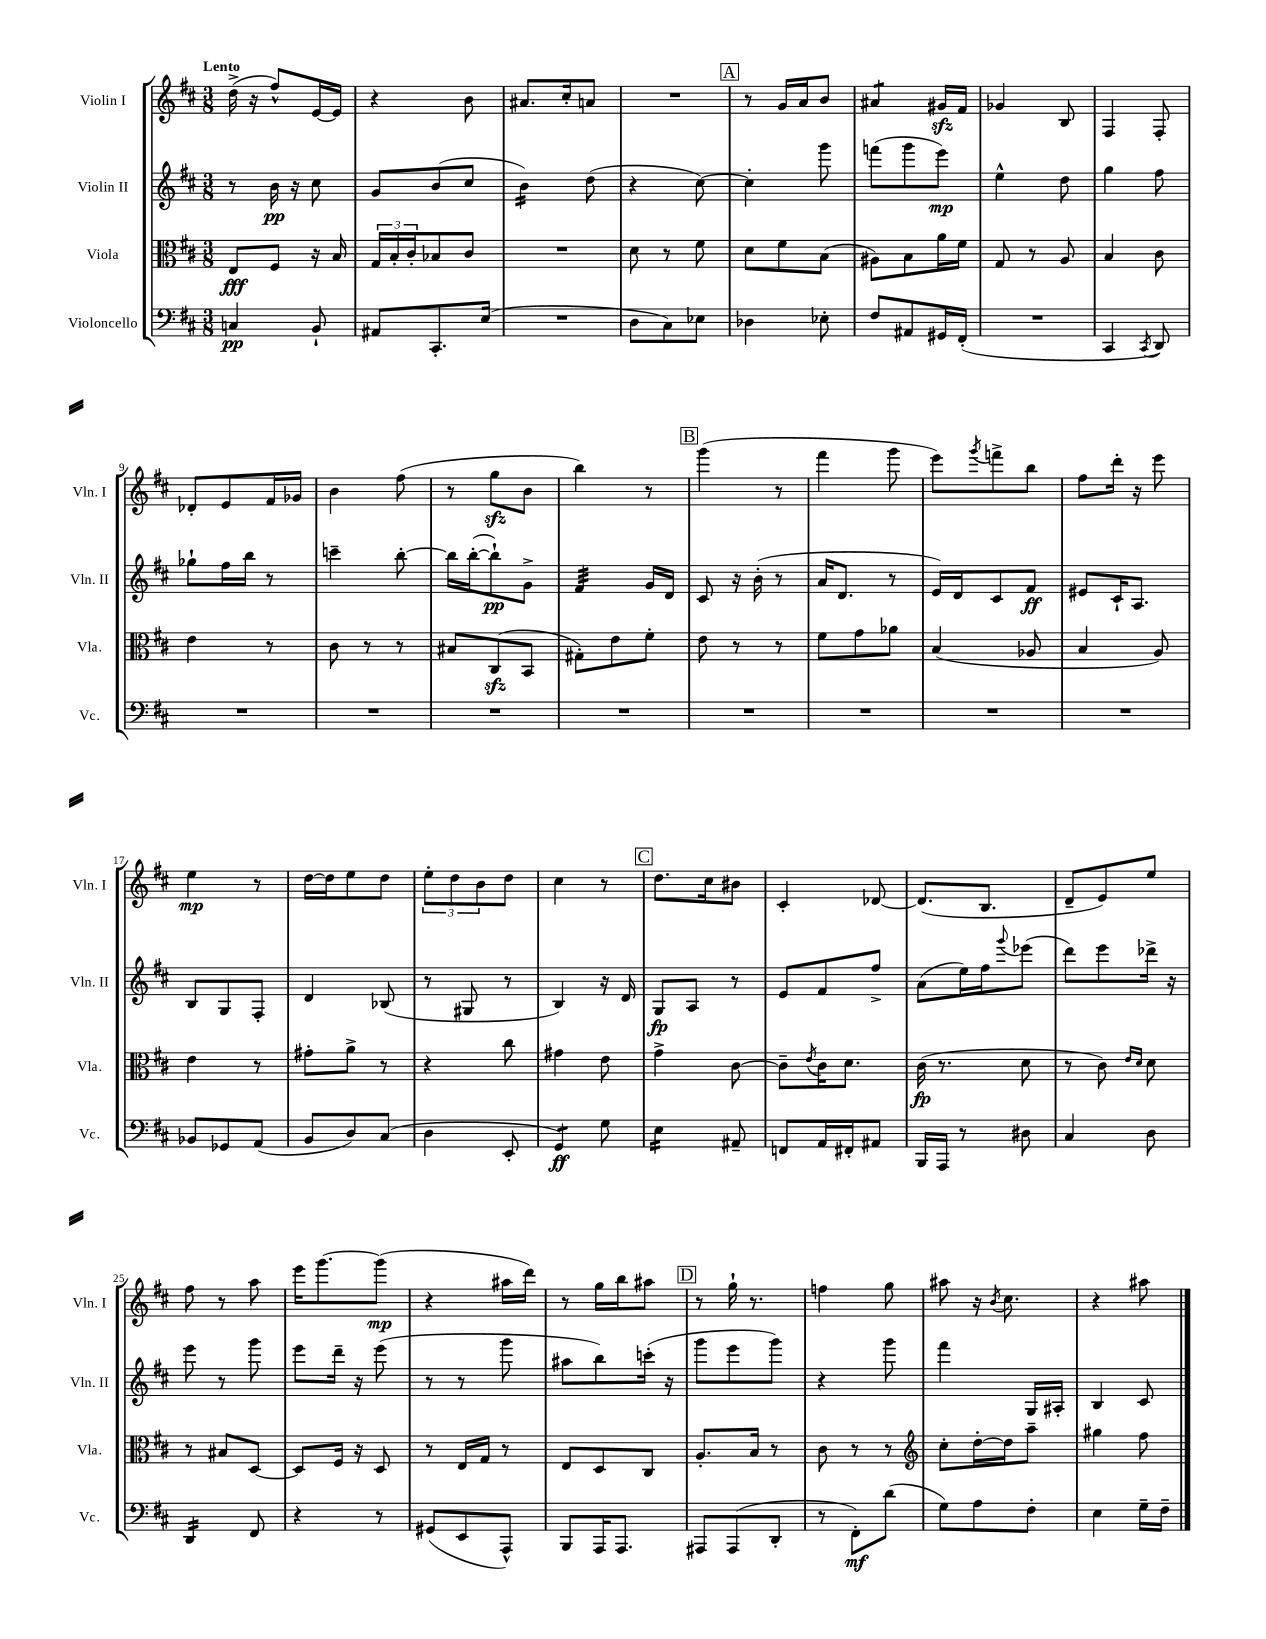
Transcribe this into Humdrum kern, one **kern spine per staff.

**kern	**kern	**kern	**kern
*staff4	*staff3	*staff2	*staff1
*clefF4	*clefC3	*clefG2	*clefG2
*k[f#c#]	*k[f#c#]	*k[f#c#]	*k[f#c#]
*M3/8	*M3/8	*M3/8	*M3/8
4C/	8E/L	8r	(16dd^\
.	.	.	16r
.	8F#/J	16b\	8ff#^^/L)
.	.	16r	.
8BB`/	16r	8cc#\	[16e/L
.	16B/	.	16e/]JJ
=	=	=	=
8AA#/L	24G/LL	8g/L	4r
.	24B'/	.	.
.	24c#'/J	.	.
8.CC#'/	8B-/	(8b/	.
.	8c#/J	8cc#/J	8b\
(16E/Jk	.	.	.
=	=	=	=
4.r	4.r	4b\)	8.a#/L
.	.	.	16cc#'/k
.	.	(8dd\	8a/J
=	=	=	=
8D\L	8d\	4r	4.r
8C#\)	8r	.	.
8E-\J	8f#\	[8cc#\)	.
=	=	=	=
4D-\	8d\L	4cc#'\]	8r
.	8f#\	.	16g/LL
.	.	.	16a/J
8E-'\	(8B\J	8ggg\	8b/J
=	=	=	=
8F#/L	8A#\L)	(8fff\L	4a#/
8AA#/	8B\	8ggg\	.
16GG#/L	16a\L	8eee\J)	16g#/LL
(16FF#'/JJ	16f#\JJ	.	16f#/JJ
=	=	=	=
4.r	8G/	4ee^^\	4g-/
.	8r	.	.
.	8A/	8dd\	8B/
=	=	=	=
4CC#/	4B/	4gg\	4F#/
8qCC#/	.	.	.
8DD/)	8c#\	8ff#\	8F#'/
=	=	=	=
4.r	4e\	8gg-`\L	8d-'/L
.	.	16ff#\L	8e/
.	.	16bb\JJ	.
.	8r	8r	16f#/L
.	.	.	16g-/JJ
=	=	=	=
4.r	8c#\	4ccc~\	4b\
.	8r	.	.
.	8r	[8bb'\	(8ff#\
=	=	=	=
4.r	8B#/L	16bb\]LL	8r
.	.	([16bb'\J	.
.	(8C#/	8bb`\])	8gg\L
.	8BB/J	8g^\J	8b\J
=	=	=	=
4.r	8G#'\L)	4f#/	4bb\)
.	8e\	.	.
.	8f#'\J	16g/LL	8r
.	.	16d/JJ	.
=	=	=	=
4.r	8e\	8c#/	(4ggg\
.	8r	16r	.
.	.	(16b'\	.
.	8r	8r	8r
=	=	=	=
4.r	8f#\L	16a/LK	4fff#\
.	.	8.d/J	.
.	8g\	.	.
.	8a-\J	8r	8ggg\
=	=	=	=
4.r	(4B/	16e/LL)	8eee\L)
.	.	16d/J	.
.	.	.	8qggg/
.	.	8c#/	8fff^\
.	8A-/	8f#/J	8bb\J
=	=	=	=
4.r	4B/	8e#/L	8ff#\L
.	.	16c#`/K	16ddd'\Jk
.	.	8.A/J	16r
.	8A/)	.	8eee\
=	=	=	=
8BB-/L	4e\	8B/L	4ee\
8GG-/	.	8G/	.
(8AA/J	8r	8F#'/J	8r
=	=	=	=
8BB/L	8g#'\L	4d/	[16dd\LL
.	.	.	16dd\]J
8D/)	8a^\J	.	8ee\
(8C#/J	8r	(8B-/	8dd\J
=	=	=	=
4D\	4r	8r	12ee'\L
.	.	.	12dd\
.	.	8G#/	.
.	.	.	12b\
8EE'/	8cc#\	8r	8dd\J
=	=	=	=
4GG/)	4g#\	4B/)	4cc#\
8G\	8e\	16r	8r
.	.	16d/	.
=	=	=	=
4E\	4g^\	8G/L	8.dd\L
.	.	8A/J	.
.	.	.	16cc#\k
8AA#~/	[8c#\	8r	8b#\J
=	=	=	=
8FF/L	8c#~\]L	8e/L	4c#'/
.	8qe/	.	.
16AA/L	16c#\K	8f#/	.
16FF#'/J	8.d\J	.	.
8AA#/J	.	8ff#^/J	[8d-/
=	=	=	=
16BBB/LL	(16c#\	(8a\L	(8.d-/]L
16AAA/JJ	8.r	.	.
8r	.	16ee\L)	.
.	.	16ff#\J	8.B/J
.	.	8qqggg/	.
8D#\	8d\	(8eee-\J	.
=	=	=	=
4C#/	8r	8ddd\L)	8d~/L
.	8c#\)	8eee\	8e/)
.	16qqe/LL	.	.
.	16qqd/JJ	.	.
8D\	8d\	16ddd-^\Jk	8ee/J
.	.	16r	.
=	=	=	=
4DD/	8r	8eee\	8ff#\
.	8B#/L	8r	8r
8FF#/	[8D/J	8ggg\	8aa\
=	=	=	=
4r	8D/]L	8eee\L	16eee\LK
.	.	.	[8.ggg\
.	16F#/Jk	16ddd~\Jk	.
.	16r	16r	.
8r	8D/	(8eee\	(8ggg\]J
=	=	=	=
(8GG#/L	8r	8r	4r
8EE/	16E/LL	8r	.
.	16G/JJ	.	.
8AAA^^/J)	8r	8ggg\	16aa#\LL
.	.	.	16ddd\JJ)
=	=	=	=
8BBB/L	8E/L	8aa#\L	8r
16AAA/K	8D/	8bb\)	16gg\LL
8.AAA/J	.	.	16bb\J
.	8C#/J	(16ccc'\Jk	8aa#\J
.	.	16r	.
=	=	=	=
8AAA#/L	8.A'/L	8ggg\L	8r
(8AAA#/	.	8eee\	16gg`\
.	16B/Jk	.	8.r
8DD'/J	8r	8ggg\J)	.
=	=	=	=
8r	8c#\	4r	4ff\
8FF#'\L)	8r	.	.
(8d\J	8r	8ggg\	8gg\
=	=	=	=
*	*clefG2	*	*
8G\L)	8cc#'\L	4fff#\	8aa#\
8A\	[16dd'\L	.	16r
.	.	.	8qb/
.	16dd\]J	.	8.cc#\
8F#'\J	8aa~\J	16G/LL	.
.	.	16A#'/JJ	.
=	=	=	=
4E\	4gg#\	4B/	4r
16G~\LL	8ff#\	8c#/	8aa#\
16F#~\JJ	.	.	.
==	==	==	==
*-	*-	*-	*-
